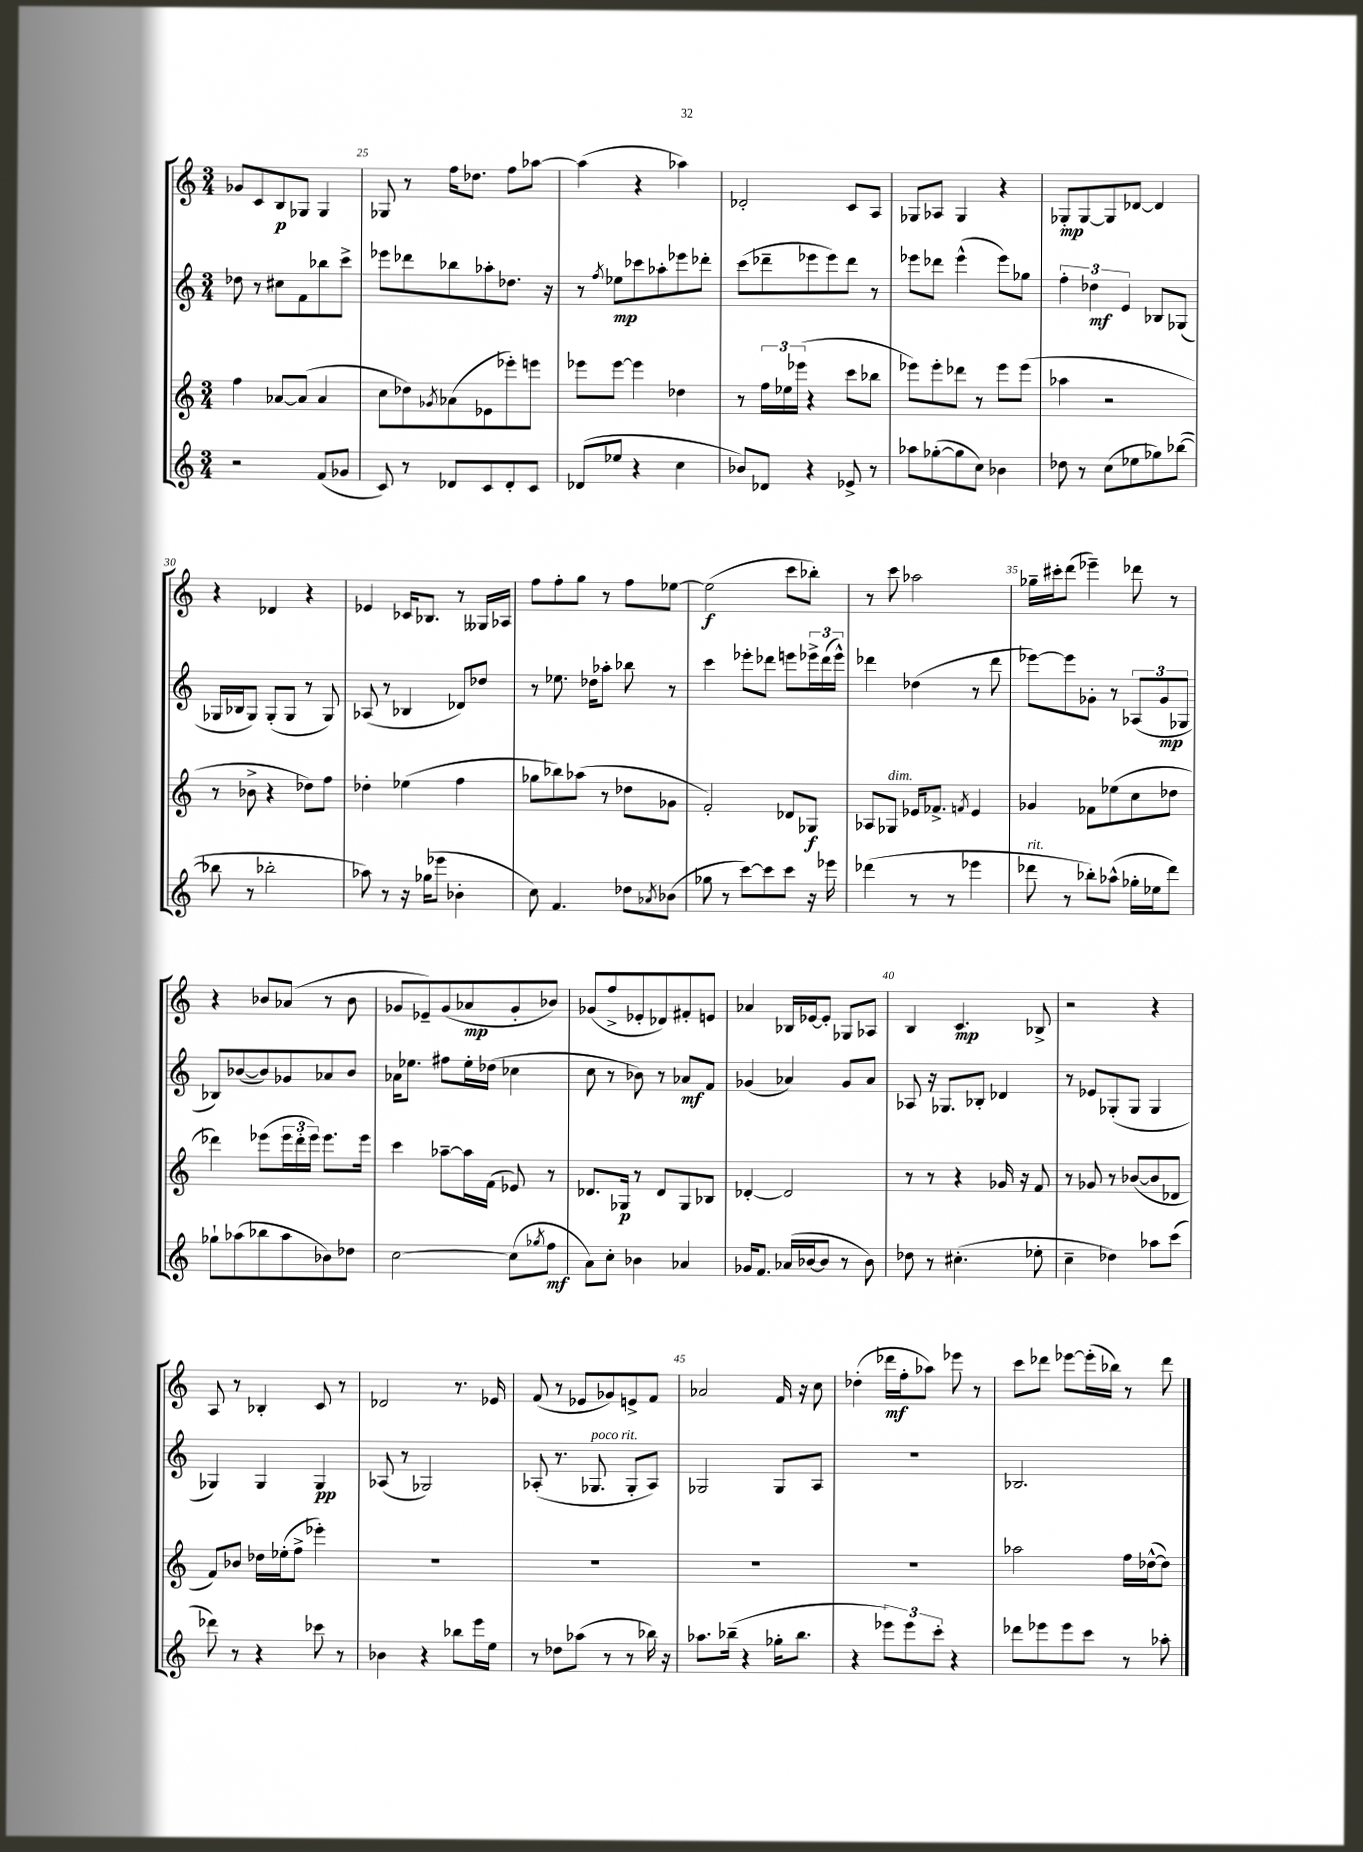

**kern	**dynam	**kern	**dynam	**kern	**dynam	**kern	**dynam
*part4	*part4	*part3	*part3	*part2	*part2	*part1	*part1
*staff4	*staff4	*staff3	*staff3	*staff2	*staff2	*staff1	*staff1
*clefG2	*	*clefG2	*	*clefG2	*	*clefG2	*
*k[]	*	*k[]	*	*k[]	*	*k[]	*
*M3/4	*	*M3/4	*	*M3/4	*	*M3/4	*
=24	=24	=24	=24	=24	=24	=24	=24
2r	.	4ff\	.	8dd-X\	.	8g-X/L	.
.	.	.	.	8r	.	8c/	.
.	.	[8a-X/L	.	8cc#X\L	.	8B/	p
.	.	(8a-/J]	.	8f\	.	8G-X/J	.
(8f/L	.	4a-/	.	8bb-X\	.	4G-/	.
8g-X/J	.	.	.	8ccc^\J	.	.	.
=25	=25	=25	=25	=25	=25	=25	=25
8c/)	.	8cc\L	.	8eee-X\L	.	8G-X/	.
8r	.	8dd-X\)	.	8ddd-X\	.	8r	.
.	.	8qg-X/	.	.	.	.	.
8d-X/L	.	(8a-X\	.	8bb-X\	.	16ff\KL	.
.	.	.	.	.	.	8.dd-X\J	.
8c/	.	8e-X\	.	8aa-X'\	.	.	.
8d-'/	.	8eee-X'\)	.	8.dd-X\J	.	8ff\L	.
8c/J	.	8eeen\J	.	.	.	[8aa-X\J	.
.	.	.	.	16r	.	.	.
=26	=26	=26	=26	=26	=26	=26	=26
(8d-X/L	.	8eee-X\L	.	8r	.	(4aa-\]	.
.	.	.	.	8qff/	.	.	.
8ee-X/J	.	[8eee-\J	.	8ee-X\L	mp	.	.
4r	.	4eee-\]	.	8ccc-X\	.	4r	.
.	.	.	.	8aa-X'\	.	.	.
4cc\	.	4dd-X\	.	8eee-X\	.	4aa-X\)	.
.	.	.	.	8ddd-X'\J	.	.	.
=27	=27	=27	=27	=27	=27	=27	=27
8b-X/L)	.	8r	.	(8ccc\L	.	2d-X'/	.
8d-X/J	.	24ff\LL	.	8ddd-X~\	.	.	.
.	.	24ee-X\	.	.	.	.	.
.	.	(24eee-X\JJ	.	.	.	.	.
4r	.	4r	.	8eee-X\	.	.	.
.	.	.	.	8eee-\)	.	.	.
8e-X^/	.	8ccc\L	.	8ddd-\J	.	8c/L	.
8r	.	8bb-X\J	.	8r	.	8A/J	.
=28	=28	=28	=28	=28	=28	=28	=28
8aa-X\L	.	8eee-X\L)	.	8eee-X\L	.	8G-X/L	.
([8gg-X'\	.	8eee-'\	.	8ddd-X\J	.	8A-X/J	.
8gg-\]	.	8ddd-X\J	.	(4eee-^^\	.	4G-/	.
8cc\J)	.	8r	.	.	.	.	.
4b-X\	.	8eee-\L	.	8eee-\L)	.	4r	.
.	.	(8eee-\J	.	8gg-X\J	.	.	.
=29	=29	=29	=29	=29	=29	=29	=29
8dd-X\	.	4aa-X\	.	6ff'\	.	8G-X'/L	mp
8r	.	.	.	.	.	[8G-/	.
.	.	.	.	6dd-X\	mf	.	.
(8cc\L	.	2r	.	.	.	8G-/]	.
.	.	.	.	6e/	.	.	.
8ee-X\	.	.	.	.	.	[8d-X/J	.
8gg-X\)	.	.	.	8B-X/L	.	4d-/]	.
([8bb-X\J	.	.	.	(8G-X/J	.	.	.
!!LO:LB:g=z
=30	=30	=30	=30	=30	=30	=30	=30
8bb-X\]	.	8r	.	16G-X/LL	.	4r	.
.	.	.	.	16B-X/J	.	.	.
8r	.	8b-X^\	.	8G-/J)	.	.	.
2bb-X'\	.	4r	.	(8G-'/L	.	4d-X/	.
.	.	.	.	8G-/J	.	.	.
.	.	8dd-X\L)	.	8r	.	4r	.
.	.	8ff\J	.	8G-/)	.	.	.
=31	=31	=31	=31	=31	=31	=31	=31
8aa-X\)	.	4dd-X'\	.	(8A-X/	.	4e-X/	.
8r	.	.	.	8r	.	.	.
16r	.	(4ee-X\	.	4B-X/	.	16c-X/KL	.
(16gg-X\KL	.	.	.	.	.	8.B-X/J	.
8eee-X\J	.	.	.	.	.	.	.
4b-X'\	.	4ff\	.	8d-X/L)	.	8r	.
.	.	.	.	8dd-X/J	.	16G--X/LL	.
.	.	.	.	.	.	16A-X/JJ	.
=32	=32	=32	=32	=32	=32	=32	=32
8cc\)	.	8gg-X\L	.	8r	.	8ff\L	.
4.f/	.	8bb-X\)	.	8.ee-X\	.	8ff'\	.
.	.	(8aa-X\J	.	.	.	8gg\J	.
.	.	.	.	16dd-X\KL	.	.	.
.	.	8r	.	8aa-X'\J	.	8r	.
8dd-X\L	.	8dd-X\L	.	8bb-X\	.	8ff\L	.
8qa-X/	.	.	.	.	.	.	.
(8b-X\J	.	8g-X\J	.	8r	.	[8ee-X\J	.
=33	=33	=33	=33	=33	=33	=33	=33
8gg-X\	.	2f'/)	.	4ccc\	.	(2ee-\]	f
8r	.	.	.	.	.	.	.
[8ccc\L)	.	.	.	8eee-X'\L	.	.	.
8ccc\]	.	.	.	8ddd-X\J	.	.	.
8ccc\J	.	8d-X/L	.	8eeen\L	.	8ccc\L	.
16r	.	8G-X/J	f	24eee-X^\L	.	8bb-X'\J)	.
.	.	.	.	(24ddd-\	.	.	.
16eee-X\	.	.	.	.	.	.	.
.	.	.	.	24eee-^^\JJ)	.	.	.
=34	=34	=34	=34	=34	=34	=34	=34
(4ddd-X\	.	8A-X/L	.	4ddd-X\	.	8r	.
!	!	!LO:TX:a:i:t=dim.	!	!	!	!	!
.	.	8G-X/J	.	.	.	8ccc\	.
8r	.	16e-X/KL	.	(4dd-X\	.	2aa-X\	.
.	.	8.f-X^/J	.	.	.	.	.
8r	.	.	.	.	.	.	.
.	.	8qfn/	.	.	.	.	.
4eee-X\	.	4e-/	.	8r	.	.	.
.	.	.	.	8ddd-\	.	.	.
=35	=35	=35	=35	=35	=35	=35	=35
!LO:TX:a:i:t=rit.	!	!	!	!	!	!	!
8ddd-X\	.	4g-X/	.	[8eee-X\L)	.	16gg-X~\LL	.
.	.	.	.	.	.	16ccc#X'\J	.
8r	.	.	.	8eee-\]	.	(8ddd\J	.
8bb-X'\L)	.	8f-X\L	.	8g-X'\J	.	4eee-X~\)	.
(8aa-X^^\J	.	(8ee-X\	.	8r	.	.	.
16gg-X'\LL	.	8cc\	.	(12A-X/L	.	8ddd-X\	.
16ee-X\J	.	.	.	.	.	.	.
.	.	.	.	12g-/	mp	.	.
8ddd-\J)	.	8dd-X\J	.	.	.	8r	.
.	.	.	.	12G-X/J	.	.	.
!!LO:LB:g=z
=36	=36	=36	=36	=36	=36	=36	=36
8gg-X`\L	.	4ddd-X\)	.	8B-X/L)	.	4r	.
(8aa-X\	.	.	.	([8b-X/	.	.	.
8bb-X\	.	(8eee-X\L	.	8b-/])	.	8b-X/L	.
8aa-\	.	24eee-\L	.	8g-X/	.	(8a-X/J	.
.	.	24ddd-'\	.	.	.	.	.
.	.	24eee-\JJ)	.	.	.	.	.
8b-X\)	.	8.eee-\L	.	8a-X/	.	8r	.
8dd-X\J	.	.	.	8b-/J	.	8b-\	.
.	.	16eee-\Jk	.	.	.	.	.
=37	=37	=37	=37	=37	=37	=37	=37
[2cc\	.	4ccc\	.	16a-X\KL	.	8g-X/L	.
.	.	.	.	8.ee-X\J	.	.	.
.	.	.	.	.	.	8e-X~/)	.
.	.	[8aa-X~\L	.	8ff#X\L	.	(8g-/	.
.	.	16aa-\L]	.	16ee-'\L	.	8a-X/	mp
.	.	(16f\JJ	.	(16dd-X\JJ	.	.	.
(8cc\L]	.	8e-X/)	.	4cc-X\	.	8g-'/	.
8qgg-X/	.	.	.	.	.	.	.
8ff\J	mf	8r	.	.	.	8b-X/J)	.
=38	=38	=38	=38	=38	=38	=38	=38
8a\L)	.	8.d-X/L	.	8cc\	.	(8g-X/L	.
8cc'\J	.	.	.	8r	.	8ff^/	.
.	.	16G-X/Jk	p	.	.	.	.
4b-X\	.	8r	.	8b-X\)	.	8e-X'/	.
.	.	8d-/L	.	8r	.	8d-X/)	.
4a-X/	.	8G-/	.	8a-X/L	mf	8f#X'/	.
.	.	8B-X/J	.	8f/J	.	8en/J	.
=39	=39	=39	=39	=39	=39	=39	=39
16g-X/KL	.	[4d-X'/	.	(4g-X/	.	4a-X/	.
8.f/J	.	.	.	.	.	.	.
(16a-X/LL	.	2d-/]	.	4a-X/)	.	16B-X/LL	.
[16b-X/J	.	.	.	.	.	[16e-X/J	.
8b-/J]	.	.	.	.	.	8e-'/J]	.
8r	.	.	.	8g-/L	.	8G-X/L	.
8b-\)	.	.	.	8a-/J	.	8A-X/J	.
=40	=40	=40	=40	=40	=40	=40	=40
8dd-X\	.	8r	.	8A-X/	.	4B/	.
8r	.	8r	.	16r	.	.	.
.	.	.	.	8.G-X/L	.	.	.
(4.cc#X'\	.	4r	.	.	.	4.c/	mp
.	.	.	.	8B-X'/J	.	.	.
.	.	16g-X/	.	4d-X/	.	.	.
.	.	16r	.	.	.	.	.
8ee-X'\	.	8f/	.	.	.	8B-X^/	.
=41	=41	=41	=41	=41	=41	=41	=41
4cc~\	.	8r	.	8r	.	2r	.
.	.	8g-X/	.	8e-X/L	.	.	.
4dd-X\)	.	8r	.	(8G-X'/	.	.	.
.	.	([8b-X/L	.	8G-/J	.	.	.
8aa-X\L	.	8b-/]	.	4G-/	.	4r	.
(8ccc\J	.	8d-X/J	.	.	.	.	.
!!LO:LB:g=z
=42	=42	=42	=42	=42	=42	=42	=42
8ddd-X\)	.	8f/L)	.	4G-X/)	.	8A/	.
8r	.	8b-X/J	.	.	.	8r	.
4r	.	16dd-X\LL	.	4G-/	.	4B-X'/	.
.	.	(16ee-X'\J	.	.	.	.	.
.	.	8ff^\J	.	.	.	.	.
8ccc-X\	.	4eee-X'\)	.	4G-/	pp	8c/	.
8r	.	.	.	.	.	8r	.
=43	=43	=43	=43	=43	=43	=43	=43
4b-X\	.	2.r	.	(8A-X/	.	2d-X/	.
.	.	.	.	8r	.	.	.
4r	.	.	.	2G-X/)	.	.	.
8bb-X\L	.	.	.	.	.	8.r	.
16eee\L	.	.	.	.	.	.	.
16ee\JJ	.	.	.	.	.	16e-X/	.
=44	=44	=44	=44	=44	=44	=44	=44
8r	.	2.r	.	(8A-X'/	.	(8f/	.
8dd-X\L	.	.	.	8.r	.	8r	.
(8aa-X\J	.	.	.	.	.	8e-X/L	.
!	!	!	!	!LO:TX:a:i:t=poco rit.	!	!	!
.	.	.	.	8.G-X/	.	.	.
8r	.	.	.	.	.	8g-X/)	.
8r	.	.	.	8G-'/L	.	8en^/	.
16bb-X\)	.	.	.	8A-/J)	.	8f/J	.
16r	.	.	.	.	.	.	.
=45	=45	=45	=45	=45	=45	=45	=45
8.aa-X\L	.	2.r	.	2G-X/	.	2a-X/	.
(16bb-X~\Jk	.	.	.	.	.	.	.
4r	.	.	.	.	.	.	.
16gg-X'\KL	.	.	.	8G-/L	.	16f/	.
8.bb-\J	.	.	.	.	.	16r	.
.	.	.	.	8A/J	.	8cc\	.
=46	=46	=46	=46	=46	=46	=46	=46
4r	.	2.r	.	2.r	.	(4dd-X'\	.
12eee-X\L)	.	.	.	.	.	16ddd-X\LL	mf
.	.	.	.	.	.	16ff'\J	.
12eee-\	.	.	.	.	.	.	.
.	.	.	.	.	.	8aa-X\J)	.
12ccc'\J	.	.	.	.	.	.	.
4r	.	.	.	.	.	8eee-X\	.
.	.	.	.	.	.	8r	.
=47	=47	=47	=47	=47	=47	=47	=47
8ddd-X\L	.	2aa-X\	.	2.B-X/	.	8ccc\L	.
8eee-X\	.	.	.	.	.	8ddd-X\J	.
8eee-\	.	.	.	.	.	[8eee-X\L	.
8ccc\J	.	.	.	.	.	(16eee-'\L]	.
.	.	.	.	.	.	16bb-X\JJ)	.
8r	.	16ff\LL	.	.	.	8r	.
.	.	([16dd-X^^\J	.	.	.	.	.
8aa-X'\	.	8dd-\J])	.	.	.	8ddd-\	.
==	==	==	==	==	==	==	==
*-	*-	*-	*-	*-	*-	*-	*-
